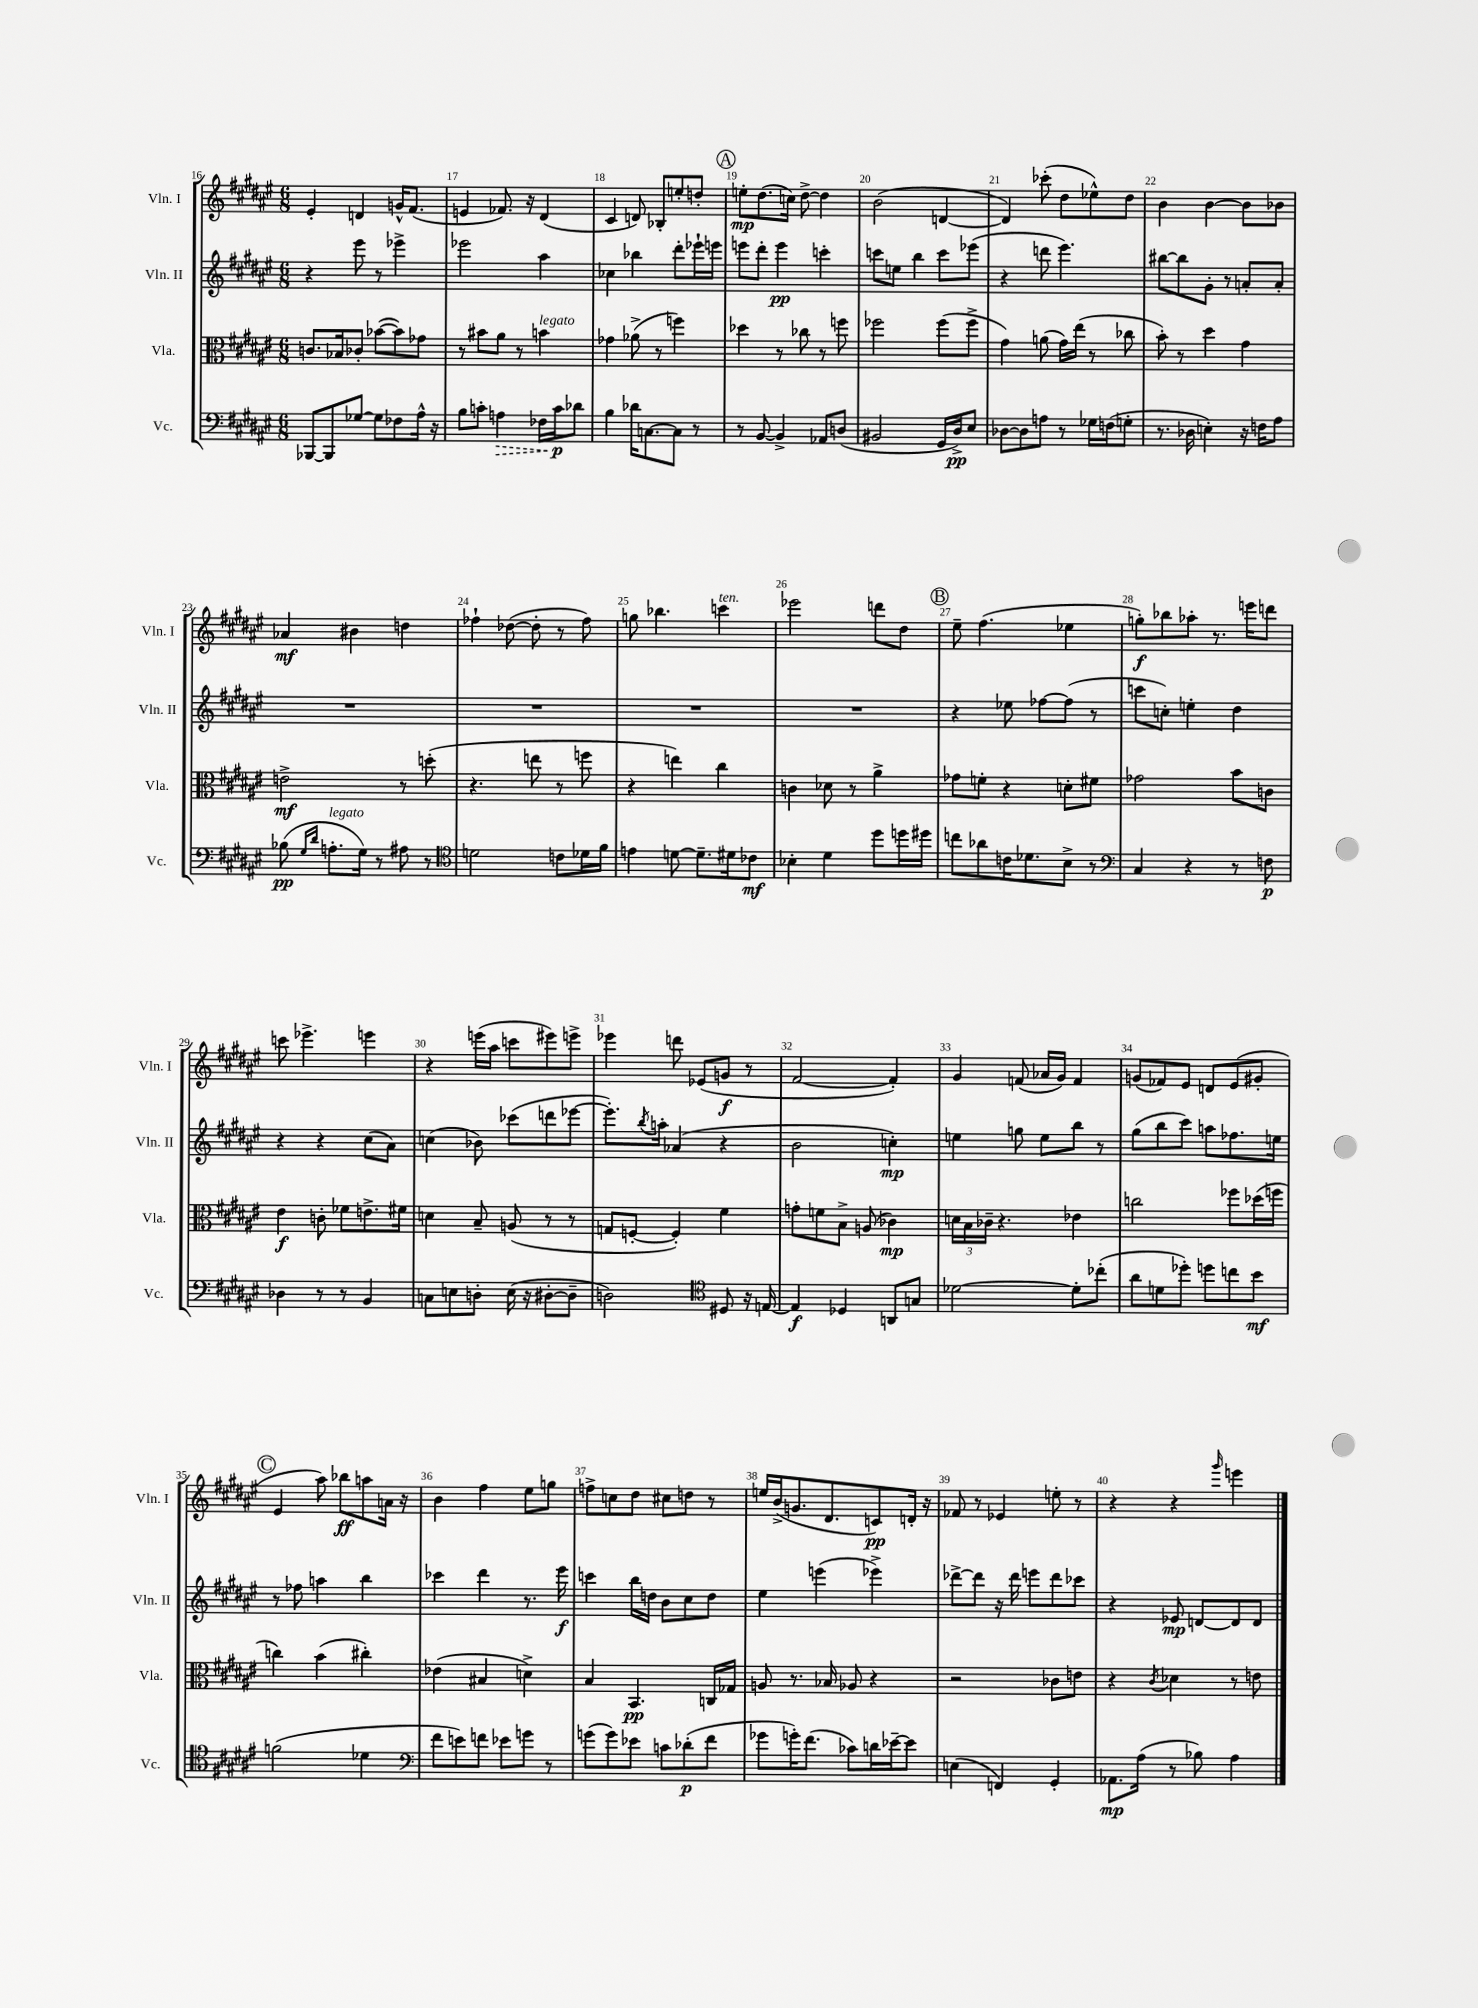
<<
\new StaffGroup <<
\new Staff = "s0" \with { instrumentName = "Vln. I" shortInstrumentName = "Vln. I" } {
    \clef treble \key fis \major \numericTimeSignature \time 6/8
    eis'4-. d'4 g'16-^ fis'8.( |
    e'4 fes'8.) r16 dis'4( |
    cis'4 d'8) bes8-. e''8-. d''8-. |
    \mark \markup { \circle "A" } e''8-.\mp dis''8.( c''16) dis''8~-> dis''4 |
    b'2( d'4~ |
    d'4) ces'''8-.( dis''8 ees''8-^) dis''8 |
    b'4 b'4~ b'8 bes'8 |
    aes'4\mf bis'4 d''4 |
    fes''4-! des''8~( des''8-. r8 fes''8) |
    g''8 bes''4. c'''4^\markup { \italic "ten." } |
    ees'''2 d'''8 dis''8 |
    \mark \markup { \circle "B" } eis''8-- fis''4.( ees''4 |
    g''8-.\f) bes''8 aes''8-. r8. e'''16 d'''8 |
    c'''8 ees'''4.-> e'''4 |
    r4 e'''16( ais''16 c'''8 eis'''8) e'''8-> |
    ees'''4 d'''8 ees'8( g'8\f r8 |
    fis'2~ fis'4-.) |
    gis'4 f'8( aes'16 gis'16) f'4 |
    g'8( fes'8) eis'8 d'8 eis'8( gis'8-. |
    \mark \markup { \circle "C" } eis'4 ais''8) bes''8\ff a''8 a'16 r16 |
    b'4 fis''4 eis''8 g''8 |
    f''8-> c''8 dis''8 cis''8 d''8 r8 |
    e''16 b'16->( g'8. dis'8. c'8\pp) d'16-. r16 |
    fes'8 r8 ees'4 e''8-. r8 |
    r4 r4 \grace { gis'''16 } e'''4 \bar "|." |
}
\new Staff = "s1" \with { instrumentName = "Vln. II" shortInstrumentName = "Vln. II" } {
    \clef treble \key fis \major \numericTimeSignature \time 6/8
    r4 eis'''8 r8 ees'''4-> |
    ees'''2 ais''4 |
    ces''4 bes''4 dis'''8-. ees'''16-! e'''16 |
    \mark \markup { \circle "A" } e'''8 dis'''8-. e'''4\pp c'''4-. |
    c'''8 e''8 b''4 c'''8 ees'''8( |
    r4 d'''8 eis'''4.) |
    bis''8~ bis''8 gis'8-. r8 a'8-. a'8-. |
    R2. |
    R2. |
    R2. |
    R2. |
    \mark \markup { \circle "B" } r4 ees''8 fes''8~ fes''8( r8 |
    c'''8 c''8-.) e''4-. dis''4 |
    r4 r4 cis''8( ais'8) |
    c''4( bes'8) ces'''8( d'''8 ees'''8~ |
    ees'''8.-.) \acciaccatura { b''8 } a''16-. aes'4( r4 |
    b'2 c''4-.\mp) |
    e''4 g''8 e''8 b''8 r8 |
    gis''8( b''8 cis'''8) a''8 fes''8. e''16 |
    \mark \markup { \circle "C" } r8 fes''8 a''4 b''4 |
    ces'''4 dis'''4 r8. eis'''16\f |
    c'''4 b''16 d''16 b'8 cis''8 d''8 |
    eis''4 e'''4( ees'''4->) |
    des'''8~-> des'''8 r16 des'''16 e'''8 des'''8 ces'''8 |
    r4 ees'8\mp d'8~ d'8 d'8 \bar "|." |
}
\new Staff = "s2" \with { instrumentName = "Vla." shortInstrumentName = "Vla." } {
    \clef alto \key fis \major \numericTimeSignature \time 6/8
    c'8. bes16 ces'8-. bes'8~( bes'8) ges'8 |
    r8 bis'8 ais'8 r8 b'4^\markup { \italic "legato" } |
    ges'4 aes'8->( r8 f''4) |
    \mark \markup { \circle "A" } des''4 r8 ces''8 r8 f''8 |
    fes''2 fes''8( fes''8-> |
    gis'4) a'8( gis'16) eis''16( r8 ces''8 |
    b'8-.) r8 dis''4 gis'4 |
    e'2->\mf r8 d''8-.( |
    r4. e''8 r8 f''8 |
    r4 e''4) cis''4 |
    c'4 des'8 r8 ais'4-> |
    \mark \markup { \circle "B" } ges'8 f'8-. r4 d'8-. fis'8 |
    ges'2 b'8 c'8 |
    eis'4\f c'8-. fes'8 e'8.-> fis'16 |
    d'4 b8-- a8( r8 r8 |
    g8 f8~-. f4-.) fis'4 |
    g'8-. f'8 b8-> a8( ces'4\mp) |
    \tuplet 3/2 { d'16 b16 ces'16-- } r4. ees'4 |
    c''2 fes''8 des''16( f''16 |
    \mark \markup { \circle "C" } c''4) b'4( cis''4-.) |
    ees'4( bis4 d'4->) |
    b4 b,4.\pp c16 ges16 |
    a8 r8. bes16 aes8 r4 |
    r2 ces'8 e'8 |
    r4 \acciaccatura { cis'8 } des'4 r8 e'8 \bar "|." |
}
\new Staff = "s3" \with { instrumentName = "Vc." shortInstrumentName = "Vc." } {
    \clef bass \key fis \major \numericTimeSignature \time 6/8
    bes,,8~ bes,,8 ges8~ ges8 fes8 ais16-^ r16 |
    b8 c'8-. \once \override Hairpin.style = #'dashed-line a4\> fes16 c'16\p\! des'8 |
    b4 des'16 c8.~ c8 r8 |
    \mark \markup { \circle "A" } r8 b,8~ b,4-> aes,8 d8( |
    bis,2 gis,16 dis16->\pp) eis8 |
    des8~ des8 a8 r8 ges16 f16( g8-. |
    r8. des16 e4-.) r16 f16 ais8 |
    bes8\pp( \grace { gis16 dis'16 } a8.-.^\markup { \italic "legato" } gis16) r8 ais8 r8 |
    \clef tenor d'2 c'8 des'16 fis'16 |
    e'4 d'8~ d'8.-- dis'16 ces'8\mf |
    bes4-. dis'4 dis''8 d''16 dis''16 |
    \mark \markup { \circle "B" } c''8 aes'8 c'16 des'8. b8-> r8 |
    \clef bass cis4 r4 r8 f8\p |
    des4 r8 r8 b,4 |
    c8 e8 d8-. e16( r16 dis8~-. dis8-- |
    d2) \clef tenor dis8 r16 e16~ |
    e4\f des4 a,8 g8 |
    des'2~ des'8-. ces''8-.( |
    ais'8 d'8 des''8-.) d''8 c''8 b'8\mf |
    \mark \markup { \circle "C" } f'2( des'4 |
    \clef bass fis'8 e'8) f'8 ees'8 g'8 r8 |
    g'8( g'8) ees'8 c'8 des'8-.\p( fis'8 |
    ges'8 g'16-.) fis'8.( ces'8) d'16 ees'16~-- ees'8 |
    e4( f,4) gis,4-. |
    aes,8.\mp ais16( r8 bes8) ais4 \bar "|." |
}
>>
>>
\layout { \context { \Score currentBarNumber = #16 \override BarNumber.break-visibility = ##(#f #t #t) barNumberVisibility = #all-bar-numbers-visible } }
